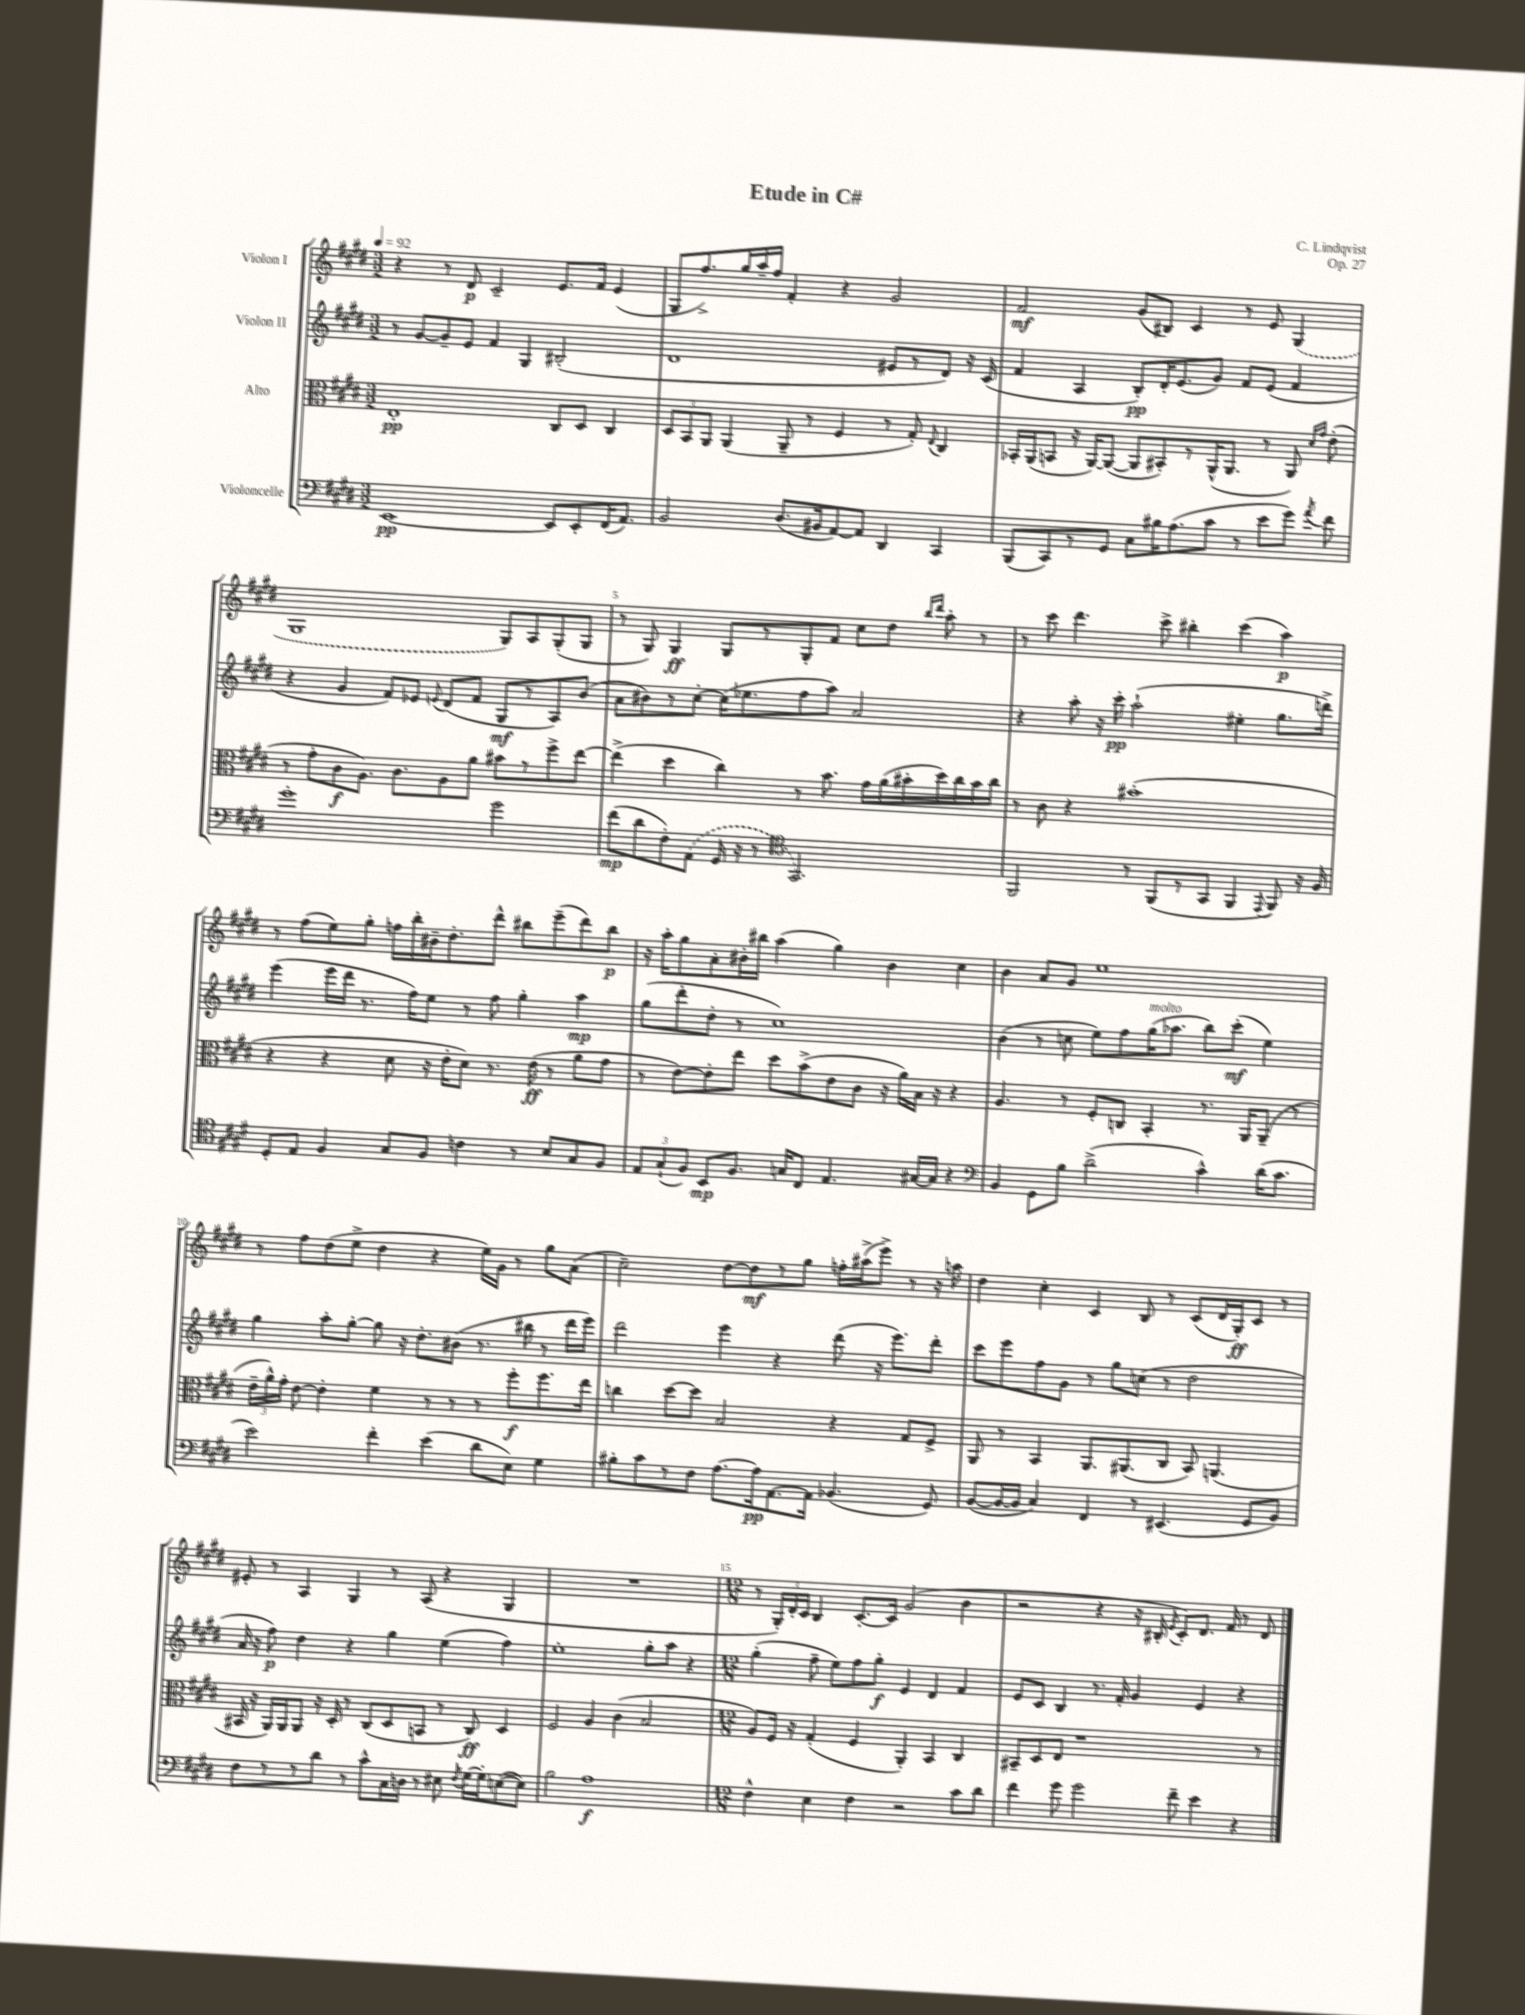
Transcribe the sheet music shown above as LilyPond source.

\header { title = "Etude in C#" composer = "C. Lindqvist" opus = "Op. 27" }
<<
\new StaffGroup <<
\new Staff = "s0" \with { instrumentName = "Violon I" } {
    \clef treble \key e \major \numericTimeSignature \time 3/2 \tempo 4 = 92
    \autoBeamOff r4 r8 dis'8\p cis'2-- e'8.[ fis'16] e'4( |
    gis8[ fis''8.->) gis''16 a''16-- fis''16] fis'4-. r4 gis'2 |
    fis'2\mf gis'8[( bis8]) cis'4 r8 e'8 \once \slurDashed gis4( |
    gis1 gis8[) a8 gis8-.( gis8] |
    r8 gis8) gis4\ff gis8[ r8 gis8-. fis'8] cis''8[ dis''8] \grace { b''16[ dis'''16] } a''8-. r8 |
    r8 cis'''8 dis'''4. cis'''8-> bis''4-. cis'''4( a''4\p) |
    r8 fis''8[( e''8) gis''8]-. f''16[ b''16-. bis'16-- dis''8.-. dis'''8]-^ bis''8[ e'''8--( dis'''8) bis''8]\p |
    r16 a''16[-. gis''8 a'8-. bis'16-. bis''16] a''4( gis''4) bis'4 cis''4 |
    b'4 a'8[ gis'8] e''1 |
    r8 fis''8[ dis''8( e''8]-> dis''4 r4 e''16[) gis'16] r8 gis''8[ a'8]( |
    cis''2--) dis''8[~ dis''8\mf r8 gis''8] f''16[-. ais''16->( e'''8]->) r8 r16 a''16 |
    dis''4 cis''4-. cis'4 b8 r8 cis'8[( dis'16 gis16-.\ff) cis'8] r8 |
    eis'8-. r8 a4 gis4 r8 a8( r4 gis4 |
    R1. |
    \numericTimeSignature \time 12/8 r8 \tuplet 3/2 { gis16[-.) dis'16-. cis'16] } b4 cis'8.[~-. cis'16] gis'2( b'4 |
    r2 r4 r16 bis16-. \acciaccatura { e'8 } cis'8[-.) dis'8.] fis'16 r8 dis'8 \bar "|." |
}
\new Staff = "s1" \with { instrumentName = "Violon II" } {
    \clef treble \key e \major \numericTimeSignature \time 3/2
    \autoBeamOff r8 gis'8[~ gis'8-- e'8] fis'4 gis4 bis2-.( |
    dis'1 eis'8[ r8 dis'8]) r16 cis'16( |
    fis'4 a4 b8[-.\pp) dis'16-. e'8.( gis'8]) fis'8[ e'8]( fis'4 |
    r4 gis'4 fis'8[) ees'8] \appoggiatura { e'8 } dis'8[( fis'8] gis8[\mf r8 a8) b'8]( |
    a'8[ bis'8) r8 cis''8]~-. cis''16[( ees''8. fis''8 a''8]) a'2 |
    r4 a''8-. r16 cis'''16-.\pp a''2-!( eis''4-. gis''8.[ d'''16]->) |
    e'''4( e'''16[ dis'''16] r8. fis''16[) e''8] r8 fis''8 gis''4-. a''4\mp |
    gis''8[( dis'''8-. dis''8]-. r8 cis''1) |
    b'4( r8 c''8 e''8[) fis''8 gis''16^\markup { \italic "molto" }( aes''8.] b''8[) cis'''8]-.\mf( e''4) |
    gis''4 a''8[-. gis''8]~-. gis''8 r16 dis''8.[-. bis'8]( r8. bis''16 r8 dis'''16[ e'''16]) |
    dis'''2 e'''4 r4 dis'''8( r16 e'''8.[) dis'''8]-. |
    cis'''8[ e'''8 fis''8 gis'8] r8 gis''8[ c''8]( r8 dis''2 |
    a'16 r16 fis''8\p) dis''4 r4 gis''4 e''4( fis''4) |
    e''1-. gis''8[-. a''8] r4 |
    \numericTimeSignature \time 12/8 gis''4-.( fis''8-- e''8[) fis''8 gis''8]-.\f e'4 dis'4 fis'4 |
    e'8[ cis'8] b4 r8. fis'16-. gis'4 e'4 r4 \bar "|." |
}
\new Staff = "s2" \with { instrumentName = "Alto" } {
    \clef alto \key e \major \numericTimeSignature \time 3/2
    \autoBeamOff e1-.\pp cis8[ dis8] cis4 |
    \tuplet 3/2 { dis8[ b,8 a,8] } a,4( a,8-- r8 fis4 r8 gis8-.) \appoggiatura { e8 } cis4 |
    bes,16[-. a,16( b,8] r16 a,16[~) a,8]~( a,8[ bis,8-.) r8 a,16-^( a,8.] r8 a,8) \grace { dis'16[ gis'16] } e'8-.( |
    r8 gis'8[-. cis'8\f a8.]) cis'8.[ a8 a'8] bis'8[ r8 fis''8-> e''8]~ |
    e''4->( dis''4 cis''4) r8 b'8. gis'16[ a'16( bis'16-. dis''16) cis''16 bis'16 cis''16] |
    r8 cis'8 r4 bis'1-.( |
    r4 r4 dis'8 r16 e'16[-. dis'8]) r8. e'16\ff( r8 a'8[ gis'8] |
    r8 e'8[~) e'8-. e''8] dis''8[ b'8->( e'8 cis'8] r16 a'16[) b16] r16 r4 |
    a4. r8 fis8[-. c8] b,4-. r8. a,16[ a,8]--( r8 |
    \tuplet 3/2 { e'16[-- a'16-^) gis'16]-. } e'8~ e'4-. fis'4 r8 r8 r8 fis''8[-.\f fis''8. e''16] |
    c''4 dis''8[~ dis''8] b2 r4 gis8[ fis8]-> |
    a,8 r8 b,4 a,8.[ ais,8.( cis8] b,8) a,4.( |
    bis,16 r16 a,16[) a,16 a,8] r16 dis16-. r8 cis8[( dis8 b,8] r8 cis8\ff) dis4 |
    fis2 a4 cis'4( b2 |
    \numericTimeSignature \time 12/8 a8[) fis16] r16 gis4-.( fis4 a,4-.) b,4 cis4 |
    bis,8[-- dis8 e8] r1 r8 \bar "|." |
}
\new Staff = "s3" \with { instrumentName = "Violoncelle" } {
    \clef bass \key e \major \numericTimeSignature \time 3/2
    \autoBeamOff e,1~\pp e,8[ e,8-. fis,16( a,8.]) |
    b,2 dis8.[( bis,16 a,8~) a,8] dis,4 cis,4 |
    b,,8[( cis,8) r8 gis,8] cis8[ bis16 a8.( cis'8] r8 e'8[ gis'8]) \acciaccatura { a'8 } fis'8 |
    gis'1-. gis'2 |
    fis'8[\mp( dis'8 fis8-.) \once \slurDashed a,8]( gis,16 r16 r8 \clef tenor gis,2.) |
    fis,2 r8 fis,8[( r8 gis,8] fis,4 \appoggiatura { e,8 } fis,8) r16 fis16 |
    dis8[-. e8] fis4 gis8[ fis8] c'4 r8 b8[ gis8 fis8] |
    \tuplet 3/2 { e8[ gis8-!( fis8]) } b,8[\mp fis8.] g16[ cis8] e4. gis16[~ gis16] r4 |
    \clef bass b,4 gis,8[ b8] dis'2->( cis'4-^) dis'16[( cis'8.] |
    e'2) fis'4-. e'4( dis'8[ e8]) gis4 |
    bis8[-. cis'8 r8 fis8] a8.[~ a16\pp a,8.~ a,16] bes,4.( gis,8) |
    b,8[~( b,16~ b,16] cis4) fis,4 r8 eis,4.( gis,8[ b,8]) |
    fis8[ r8 r8 dis'8] r8 cis'8[-^ cis16 d16] r8 eis8 \acciaccatura { fis8 } gis16[~ gis16-. e8~( e8]) |
    b2 a1\f |
    \numericTimeSignature \time 12/8 fis4-^ e4 fis4 r2 cis'8[ dis'8] |
    fis'4 gis'8 gis'2 fis'8-- e'4 r4 \bar "|." |
}
>>
>>
\layout { \context { \Score \override BarNumber.break-visibility = ##(#f #t #t) barNumberVisibility = #(every-nth-bar-number-visible 5) } }
